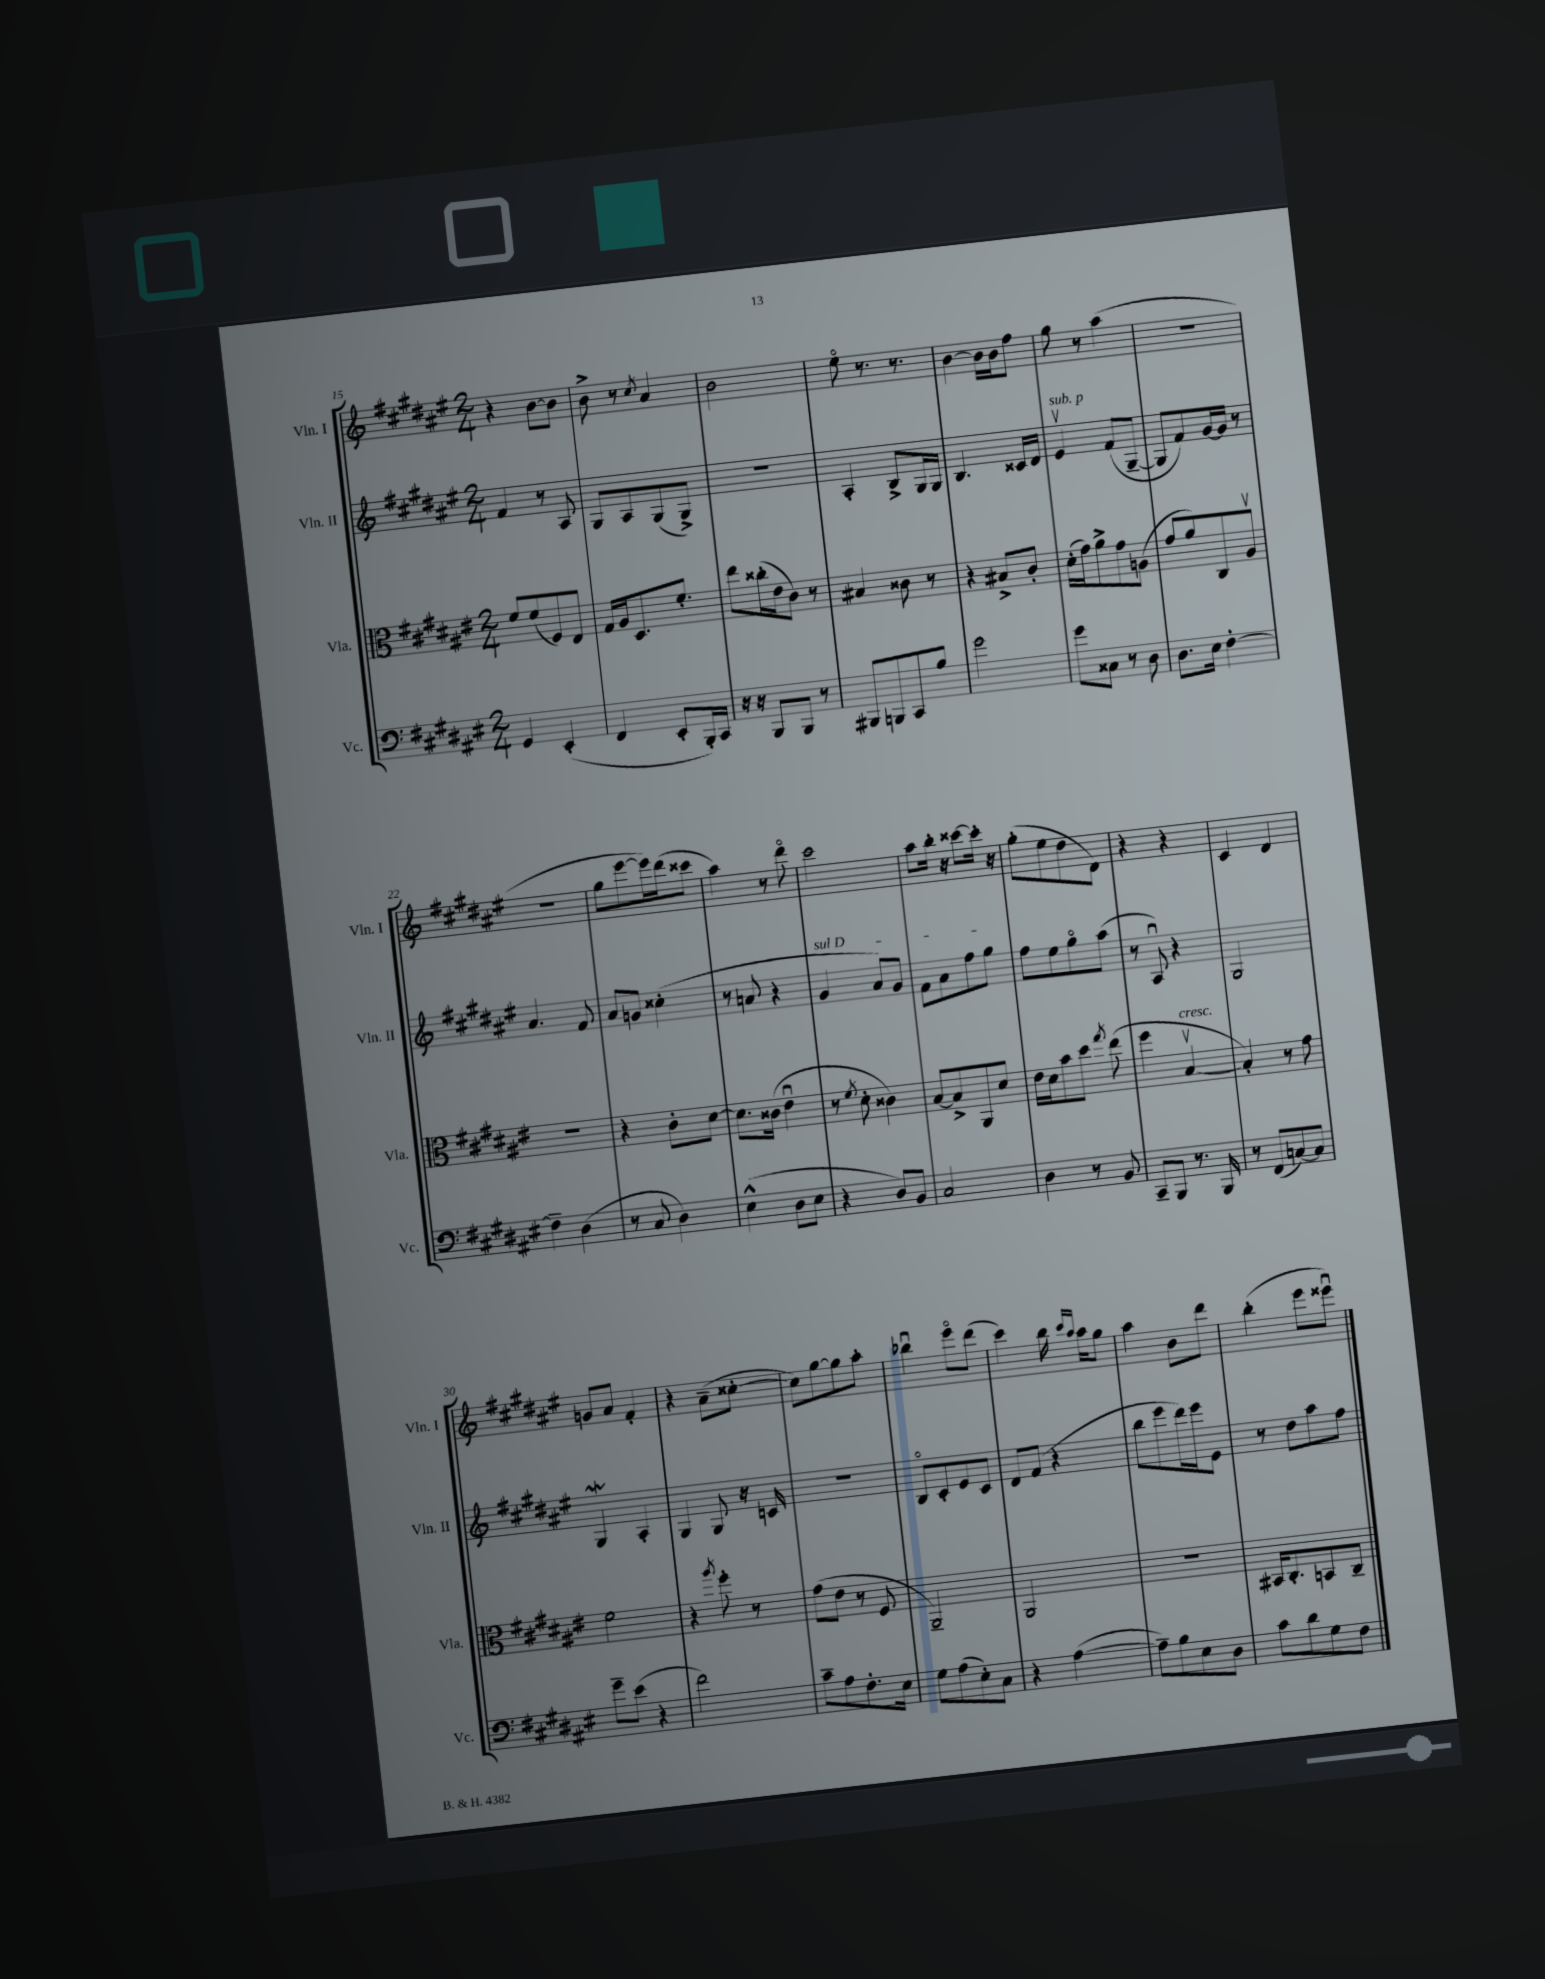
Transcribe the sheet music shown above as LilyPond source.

<<
\new StaffGroup <<
\new Staff = "s0" \with { instrumentName = "Vln. I" shortInstrumentName = "Vln. I" } {
    \clef treble \key fis \major \numericTimeSignature \time 2/4
    \autoBeamOff r4 b'8[~ b'8] |
    b'8-> r8 \acciaccatura { cis''8 } ais'4 |
    b'2 |
    eis''8\flageolet r8. r8. |
    b'4~ b'16[ b'16 fis''8] |
    gis''8 r8 ais''4( |
    R2 |
    r2 |
    gis''8[ eis'''8~ eis'''16) dis'''16( cisis'''8] |
    ais''4) r8 dis'''8\flageolet |
    cis'''2 |
    ais''8[ b''16]-. r16 cisis'''8[~ cisis'''16]-. r16 |
    gis''8[-.( eis''8 dis''8 dis'8]) |
    r4 r4 |
    cis'4 dis'4 |
    g'8[ ais'8] fis'4-. |
    r4 ais'8[--( cisis''8]~-. |
    cisis''8[) gis''8~ gis''8 ais''8]-. |
    bes''4\downbow eis'''8[\flageolet dis'''8]( |
    cis'''4) b''16 \grace { cis'''16[ ais''16] } ais''16[ gis''8] |
    ais''4 b'8[ dis'''8] |
    b''4-.( eis'''8[ eisis'''8]\downbow) \bar "|." |
}
\new Staff = "s1" \with { instrumentName = "Vln. II" shortInstrumentName = "Vln. II" } {
    \clef treble \key fis \major \numericTimeSignature \time 2/4
    \autoBeamOff fis'4 r8 ais8 |
    gis8[ ais8 gis8( gis8]->) |
    R2 |
    ais4-. b8[-> gis16 gis16] |
    b4. cisis'16[ dis'16] |
    eis'4\upbow^\markup { \italic "sub. p" } fis'8[( gis8]~-- |
    gis8[ fis'8) gis'16~ gis'16] r8 |
    ais'4. fis'8 |
    ais'8[ g'8] cisis''4-.( |
    r8 a'8 r4 |
    \once \override TextSpanner.bound-details.left.text = \markup { \italic "sul D" } gis'4\startTextSpan ais'8[) gis'8] |
    fis'8[ ais'8 fis''8 gis''8]\stopTextSpan |
    fis''8[ eis''8 gis''8\flageolet ais''8]( |
    r8 ais8\downbow) r4 |
    gis2 |
    gis4\mordent ais4-. |
    gis4 gis8 r16 c'16 |
    R2 |
    b8[\flageolet cis'8-. eis'8 cis'8] |
    dis'8[ fis'8]( r4 |
    b''8[ eis'''8 dis'''16) eis'''16 eis'8] |
    r8 dis''8[ ais''8 fis''8] \bar "|." |
}
\new Staff = "s2" \with { instrumentName = "Vla." shortInstrumentName = "Vla." } {
    \clef alto \key fis \major \numericTimeSignature \time 2/4
    \autoBeamOff fis'8[ fis'8( fis8) eis8] |
    gis16[ ais16 dis8. fis'8.]-. |
    eis''8[ cisis''16-.( eis'16 cis'8]) r8 |
    bis4 cisis'8 r8 |
    r4 bis8[-> cis'8]-. |
    dis'16[-.( gis'16) ais'8-> gis'8 a8]( |
    gis'8[ ais'8) cis8 ais8]\upbow |
    R2 |
    r4 cis'8[-. dis'8]~ |
    dis'8.[ cisis'16]( eis'4\downbow |
    r8 \acciaccatura { fis'8 } dis'8-. cisis'4) |
    b8[~ b8-> ais,8 dis'8] |
    eis'16[ dis'16 b'8 dis''8] \acciaccatura { gis''8 } eis''8( |
    fis''4 b4~\upbow^\markup { \italic "cresc." } |
    b4-.) r8 gis'8 |
    fis'2 |
    r4 \acciaccatura { ais''8 } fis''8-. r8 |
    gis'8[( eis'8] r8 fis8 |
    ais,2--) |
    ais,2 |
    R2 |
    bis,16[ cis8.-. b,8 cis8]-- \bar "|." |
}
\new Staff = "s3" \with { instrumentName = "Vc." shortInstrumentName = "Vc." } {
    \clef bass \key fis \major \numericTimeSignature \time 2/4
    \autoBeamOff gis,4 eis,4-.( |
    fis,4 eis,8[-. b,,16-.) cis,16] |
    r16 r16 b,,8[ b,,8] r8 |
    bis,,8[ b,,8 cis,8 b8] |
    gis'2 |
    gis'8[ cisis8] r8 dis8 |
    dis8.[ eis16] fis4~-. |
    fis4-- dis4( |
    r8 cis8 dis4) |
    eis4-^( dis8[ eis8] |
    r4 dis8[) b,8] |
    cis2 |
    dis4 r8 b,8 |
    cis,8[-- b,,8] r8. b,,16 |
    r8 fis,8[( c8~) c8] |
    gis'8[-- eis'8]( r4 |
    fis'2) |
    cis'8[-- ais8 fis8.-. eis16] |
    gis8[ ais8( eis8-.) cis8] |
    r4 ais4~( |
    ais8[--) b8 eis8 dis8] |
    cis'8[ dis'8 gis8 fis8] \bar "|." |
}
>>
>>
\layout { \context { \Score currentBarNumber = #15 } }
